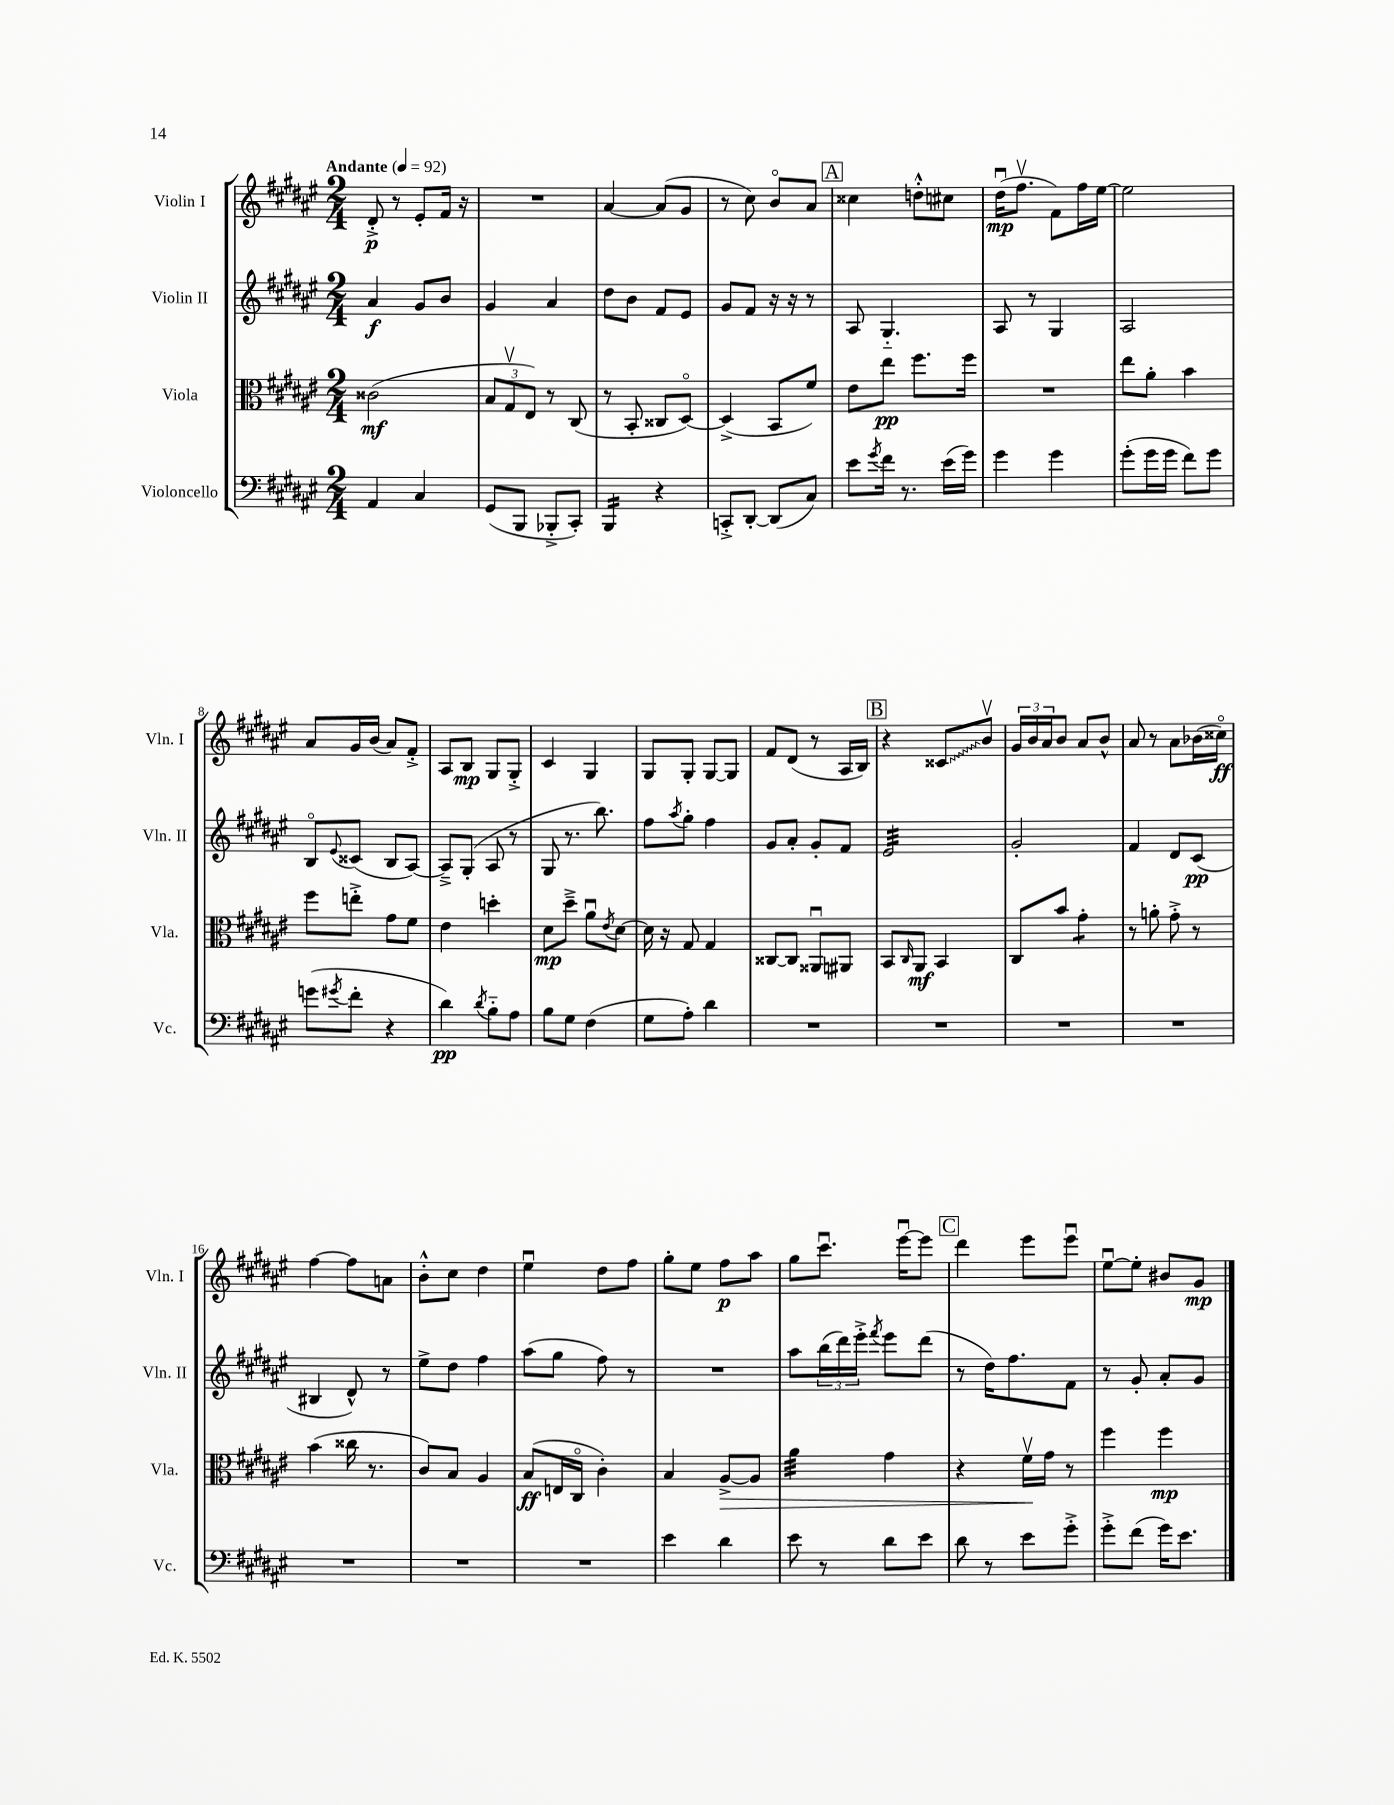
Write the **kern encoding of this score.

**kern	**kern	**kern	**kern
*staff4	*staff3	*staff2	*staff1
*clefF4	*clefC3	*clefG2	*clefG2
*k[f#c#g#d#a#e#]	*k[f#c#g#d#a#e#]	*k[f#c#g#d#a#e#]	*k[f#c#g#d#a#e#]
*M2/4	*M2/4	*M2/4	*M2/4
*MM92	*MM92	*MM92	*MM92
4AA#	(2c##	4a#	8d#'^
.	.	.	8r
4C#	.	8g#	8e#'
.	.	8b	16f#
.	.	.	16r
=	=	=	=
(8GG#	12B	4g#	2r
.	12G#v	.	.
8BBB	.	.	.
.	12E#)	.	.
8BBB-'^	8r	4a#	.
8CC#')	(8C#	.	.
=	=	=	=
4BBB	8r	8dd#	[4a#
.	8BB'	8b	.
4r	8C##	8f#	(8a#]
.	[8D#o)	8e#	8g#
=	=	=	=
8CC'^	(4D#^]	8g#	8r
[8DD#'	.	8f#	8cc#)
(8DD#]	8BB	16r	8bo
.	.	16r	.
8C#)	8f#)	8r	8a#
=	=	=	=
8e#	8e#	8A#	4cc##
8qg#	.	.	.
16f#	8ee#	4.G#'~	.
8.r	.	.	.
.	8.ff#	.	8dd'^^
(16e#	.	.	8cc#
16g#)	16ff#	.	.
=	=	=	=
4g#	2r	8A#	(16dd#u
.	.	.	8.ff#v
.	.	8r	.
4g#	.	4G#	8f#)
.	.	.	16ff#
.	.	.	[16ee#
=	=	=	=
(8g#'	8ee#	2A#	2ee#]
16g#	8a#'	.	.
16g#	.	.	.
8f#)	4b	.	.
8g#	.	.	.
=	=	=	=
(8g	8ff#	8Bo	8a#
8qg#	.	8qqe#	.
8f#'	8ee'^	(8c##	16g#
.	.	.	(16b
4r	8g#	8B	8a#)
.	8f#	[8A#)	8f#'^
=	=	=	=
4d#)	4e#	8A#~^]	8A#
.	.	(8G#'	8B
8qd#	.	.	.
8B'~	4dd'	8A#	8G#
8A#	.	8r	8G#'^
=	=	=	=
8B	8d#	8G#	4c#
8G#	8dd#~^	8.r	.
(4F#	8a#u	.	4G#
.	.	8.bb)	.
.	8qe#	.	.
.	[8d#	.	.
=	=	=	=
8G#	16d#]	8ff#	8G#
.	16r	.	.
.	.	8qaa#	.
8A#')	8G#	8gg#'	8G#'
4d#	4G#	4ff#	[8G#
.	.	.	8G#]
=	=	=	=
2r	[8C##	8g#	8f#
.	8C##]	8a#'	(8d#
.	8AA##u	8g#'	8r
.	8AA#	8f#	16A#
.	.	.	16B)
=	=	=	=
2r	8BB	2e#	4r
.	16qqC#	.	.
.	8AA#	.	.
.	4BB	.	8c##
.	.	.	8bv
=	=	=	=
2r	8C#	2g#'	24g#
.	.	.	24b
.	.	.	24a#
.	8b	.	8b
.	4g#'	.	8a#
.	.	.	8b^^
=	=	=	=
2r	8r	4f#	8a#
.	8a'	.	8r
.	8g#'^	8d#	8a#
.	8r	(8c#	(16b-
.	.	.	16cc##o)
=	=	=	=
2r	(4b	4B#	[4ff#
.	16cc##	8d#^^)	8ff#]
.	8.r	.	.
.	.	8r	8a
=	=	=	=
2r	8c#)	8ee#^	8b'^^
.	8B	8dd#	8cc#
.	4A#	4ff#	4dd#
=	=	=	=
2r	(8B	(8aa#	4ee#u
.	16E	8gg#	.
.	16C#o	.	.
.	4c#')	8ff#)	8dd#
.	.	8r	8ff#
=	=	=	=
4e#	4B	2r	8gg#'
.	.	.	8ee#
4d#	[8A#^	.	8ff#
.	8A#]	.	8aa#
=	=	=	=
8e#	4a#	8aa#	8gg#
8r	.	(24bb	8.ccc#u
.	.	24ddd#)	.
.	.	24eee#'^	.
.	.	8qfff#	.
8d#	4g#	8eee#	.
.	.	.	[16eee#u
8e#	.	(8ddd#	8eee#]
=	=	=	=
8d#	4r	8r	4ddd#
8r	.	16dd#)	.
.	.	8.ff#	.
8e#	16f#v	.	8eee#
.	16g#	.	.
8g#'^	8r	8f#	8eee#u
=	=	=	=
8g#'^	4ff#	8r	[8ee#u
(8f#	.	8g#'	8ee#']
16g#)	4ff#	8a#'	8b#
8.e#	.	.	.
.	.	8g#	8g#
==	==	==	==
*-	*-	*-	*-
